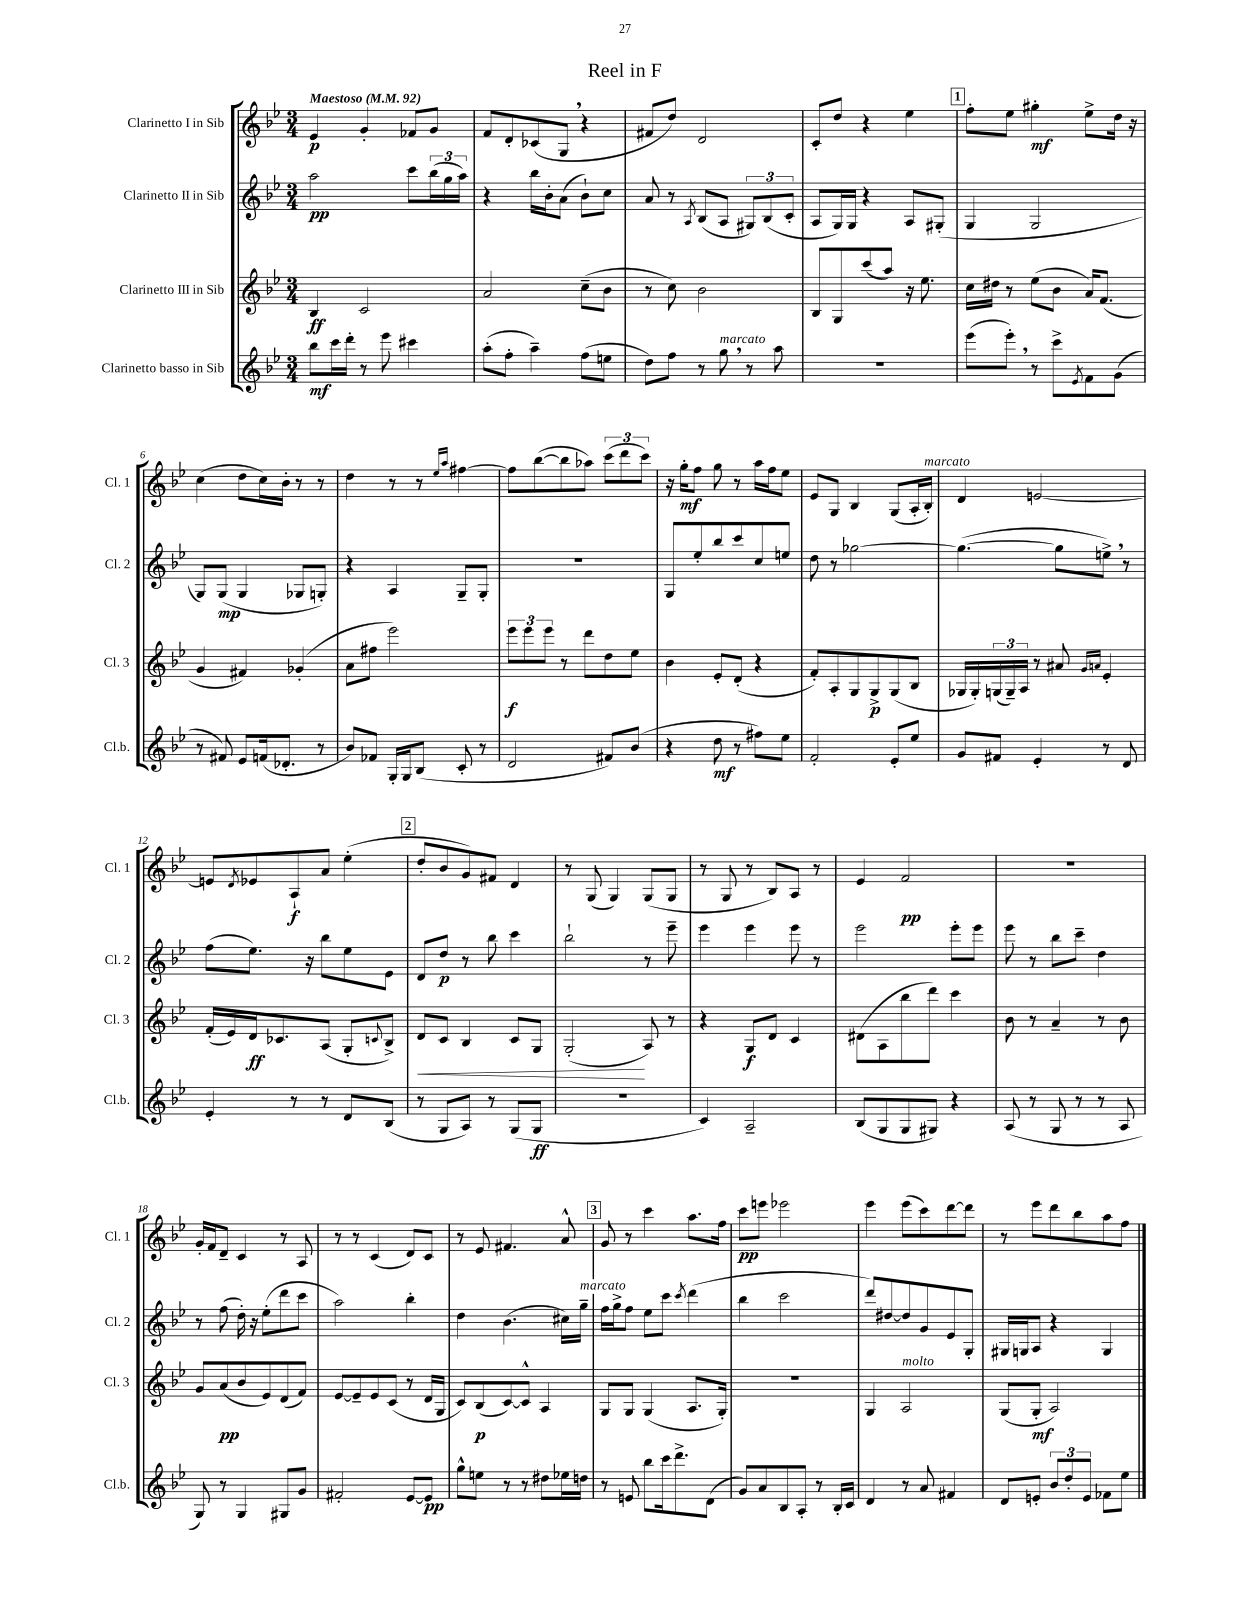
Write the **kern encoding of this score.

**kern	**dynam	**kern	**dynam	**kern	**dynam	**kern	**dynam
*part4	*part4	*part3	*part3	*part2	*part2	*part1	*part1
*staff4	*staff4	*staff3	*staff3	*staff2	*staff2	*staff1	*staff1
*I"Clarinetto basso in Sib	*	*I"Clarinetto III in Sib	*	*I"Clarinetto II in Sib	*	*I"Clarinetto I in Sib	*
*I'Cl.b.	*	*I'Cl. 3	*	*I'Cl. 2	*	*I'Cl. 1	*
*clefG2	*	*clefG2	*	*clefG2	*	*clefG2	*
*k[b-e-]	*	*k[b-e-]	*	*k[b-e-]	*	*k[b-e-]	*
*M3/4	*	*M3/4	*	*M3/4	*	*M3/4	*
*MM92	*	*MM92	*	*MM92	*	*MM92	*
=1	=1	=1	=1	=1	=1	=1	=1
!	!	!	!	!	!	!LO:TX:a:B:t=Maestoso	!
8bb-\L	mf	4B-/	ff	2aa\	pp	4e-/	p
16ccc\L	.	.	.	.	.	.	.
16ddd'\JJ	.	.	.	.	.	.	.
8r	.	2c/	.	.	.	4g'/	.
8eee-\	.	.	.	.	.	.	.
4ccc#X\	.	.	.	8ccc\L	.	8f-X/L	.
.	.	.	.	(24bb-\L	.	8g/J	.
.	.	.	.	24gg\	.	.	.
.	.	.	.	24aa\JJ)	.	.	.
=2	=2	=2	=2	=2	=2	=2	=2
(8aa'\L	.	2a/	.	4r	.	8f/L	.
8ff'\J	.	.	.	.	.	8d'/	.
4aa~\)	.	.	.	16bb-\LL	.	(8c-X/	.
.	.	.	.	16b-'\J	.	.	.
.	.	.	.	(8a\J	.	8G,/J	.
(8ff\L	.	(8cc~\L	.	8b-`\L)	.	4r	.
8een\J	.	8b-\J	.	8cc\J	.	.	.
=3	=3	=3	=3	=3	=3	=3	=3
8dd\L)	.	8r	.	8a/	.	8f#X/L	.
8ff\J	.	8cc\)	.	8r	.	8dd/J)	.
.	.	.	.	8qA/	.	.	.
8r	.	2b-\	.	(8B-/L	.	2d/	.
!LO:TX:a:i:t=marcato	!	!	!	!	!	!	!
8gg,\	.	.	.	8A/J	.	.	.
8r	.	.	.	12G#X/L)	.	.	.
.	.	.	.	(12B-/	.	.	.
8aa\	.	.	.	.	.	.	.
.	.	.	.	12c'/J	.	.	.
=4	=4	=4	=4	=4	=4	=4	=4
2.r	.	8B-/L	.	8A/L	.	8c'/L	.
.	.	8G/	.	16G/L)	.	8dd/J	.
.	.	.	.	16G/JJ	.	.	.
.	.	(8ccc/	.	4r	.	4r	.
.	.	8aa/J)	.	.	.	.	.
.	.	16r	.	8A/L	.	4ee-\	.
.	.	8.ee-\	.	.	.	.	.
.	.	.	.	(8G#X'/J	.	.	.
!!LO:REH:place=s1:t=1
=5	=5	=5	=5	=5	=5	=5	=5
(8eee-\L	.	16cc\LL	.	4G/	.	8ff'\L	.
.	.	16dd#X\JJ	.	.	.	.	.
8eee-',\J)	.	8r	.	.	.	8ee-\J	.
8r	.	(8ee-\L	.	2G/	.	4gg#X'\	mf
8ccc^\L	.	8b-\J	.	.	.	.	.
8qe-/	.	.	.	.	.	.	.
8f\	.	16a/KL)	.	.	.	8ee-^\L	.
.	.	(8.f/J	.	.	.	.	.
(8g\J	.	.	.	.	.	16dd\Jk	.
.	.	.	.	.	.	16r	.
!!LO:LB:g=z
=6	=6	=6	=6	=6	=6	=6	=6
8r	.	4g/	.	8G/L)	.	(4cc\	.
8f#X/)	.	.	.	(8G/J	mp	.	.
8e-/L	.	4f#X/)	.	4G/	.	8dd\L	.
(16fn/k	.	.	.	.	.	16cc\L)	.
8.d-X'/J	.	.	.	.	.	16b-'\JJ	.
.	.	(4g-X'/	.	8G-X/L	.	8r	.
8r	.	.	.	8Gn'/J)	.	8r	.
=7	=7	=7	=7	=7	=7	=7	=7
8b-/L)	.	8a\L	.	4r	.	4dd\	.
8f-X/J	.	8ff#X\J	.	.	.	.	.
16G'/LL	.	2eee-\)	.	4A/	.	8r	.
16G/J	.	.	.	.	.	.	.
(8B-/J	.	.	.	.	.	8r	.
.	.	.	.	.	.	16qqee-/LL	.
.	.	.	.	.	.	16qqaa/JJ	.
8c'/	.	.	.	8G~/L	.	[4ff#X\	.
8r	.	.	.	8G'/J	.	.	.
=8	=8	=8	=8	=8	=8	=8	=8
2d/	.	12eee-\L	f	2.r	.	8ff#\L]	.
.	.	12eee-\	.	.	.	.	.
.	.	.	.	.	.	([8bb-\	.
.	.	12eee-\J	.	.	.	.	.
.	.	8r	.	.	.	8bb-\]	.
.	.	8ddd\L	.	.	.	8aa-X\J)	.
8f#X/L)	.	8dd\	.	.	.	(12ccc\L	.
.	.	.	.	.	.	12ddd\	.
(8b-/J	.	8ee-\J	.	.	.	.	.
.	.	.	.	.	.	12ccc\J)	.
=9	=9	=9	=9	=9	=9	=9	=9
4r	.	4b-\	.	8G/L	.	16r	.
.	.	.	.	.	.	16gg'\KL	mf
.	.	.	.	8ee-'/	.	8ff\J	.
8dd\	mf	8e-'/L	.	8bb-/	.	8gg\	.
8r	.	(8d'/J	.	8ccc/	.	8r	.
8ff#X\L)	.	4r	.	8cc/	.	16aa\LL	.
.	.	.	.	.	.	16ff\J	.
8ee-\J	.	.	.	8een/J	.	8ee-\J	.
=10	=10	=10	=10	=10	=10	=10	=10
2f'/	.	8f'/L)	.	8dd\	.	8e-/L	.
.	.	8A'/	.	8r	.	8G/J	.
.	.	8G/	.	[2gg-X\	.	4B-/	.
.	.	8G^/	p	.	.	.	.
8e-'/L	.	(8G/	.	.	.	(8G/L	.
8ee-/J	.	8B-/J	.	.	.	16A'/L	.
!	!	!	!	!	!	!LO:TX:a:i:t=marcato	!
.	.	.	.	.	.	16B-'/JJ)	.
=11	=11	=11	=11	=11	=11	=11	=11
8g/L	.	16G-X/LL	.	(4.gg-\_	.	4d/	.
.	.	16G-'/)	.	.	.	.	.
8f#X/J	.	(24Gn/	.	.	.	.	.
.	.	24G~/)	.	.	.	.	.
.	.	24A/JJ	.	.	.	.	.
4e-'/	.	8r	.	.	.	[2en/	.
.	.	8a#X/	.	8gg-\L]	.	.	.
.	.	16qqg/LL	.	.	.	.	.
.	.	16qqan/JJ	.	.	.	.	.
8r	.	4e-'/	.	8een^,\J)	.	.	.
8d/	.	.	.	8r	.	.	.
!!LO:LB:g=z
=12	=12	=12	=12	=12	=12	=12	=12
4e-'/	.	(16f'/LL	.	(8ff\L	.	8en/L]	.
.	.	16e-/)	.	.	.	.	.
.	.	.	.	.	.	8qd/	.
.	.	16d/J	ff	8.ee-\J)	.	8e-X/	.
.	.	8.c-X/	.	.	.	.	.
8r	.	.	.	.	.	8A`/	f
.	.	.	.	16r	.	.	.
8r	.	(8A/J	.	8bb-\L	.	8a/J	.
8d/L	.	8G'/L	.	8ee-\	.	(4ee-'\	.
.	.	8qqcn/	.	.	.	.	.
(8B-/J	.	8B-^/J)	.	8e-\J	.	.	.
!!LO:REH:place=s1:t=2
=13	=13	=13	=13	=13	=13	=13	=13
!	!	!	!LO:HP:b	!	!	!	!
8r	.	8d/L	<	8d/L	.	8dd'/L	.
8G/L	.	8c/J	.	8dd/J	p	8b-/	.
8A/J)	.	4B-/	.	8r	.	8g/)	.
8r	.	.	.	8bb-\	.	8f#X/J	.
(8G/L	.	8c/L	.	4ccc\	.	4d/	.
8G/J	ff	8G/J	.	.	.	.	.
=14	=14	=14	=14	=14	=14	=14	=14
2.r	.	(2G'/	.	2bb-`\	.	8r	.
.	.	.	.	.	.	(8G/	.
.	.	.	.	.	.	4G/)	.
.	.	8A/)	[	8r	.	(8G/L	.
.	.	8r	.	8eee-~\	.	8G/J	.
=15	=15	=15	=15	=15	=15	=15	=15
4c/)	.	4r	.	4eee-\	.	8r	.
.	.	.	.	.	.	8G/	.
2A~/	.	8G/L	f	4eee-\	.	8r	.
.	.	8d/J	.	.	.	8B-/L)	.
.	.	4c/	.	8eee-\	.	8A/J	.
.	.	.	.	8r	.	8r	.
=16	=16	=16	=16	=16	=16	=16	=16
(8B-/L	.	(8d#X\L	.	2eee-\	.	4e-/	.
8G/	.	8A\	.	.	.	.	.
8G/	.	8bb-\	.	.	.	2f/	pp
8G#X/J)	.	8ddd\J)	.	.	.	.	.
4r	.	4ccc\	.	8eee-'\L	.	.	.
.	.	.	.	8eee-\J	.	.	.
=17	=17	=17	=17	=17	=17	=17	=17
(8A/	.	8b-\	.	8eee-\	.	2.r	.
8r	.	8r	.	8r	.	.	.
8G/	.	4a~/	.	8bb-\L	.	.	.
8r	.	.	.	8ccc~\J	.	.	.
8r	.	8r	.	4dd\	.	.	.
8A/	.	8b-\	.	.	.	.	.
!!LO:LB:g=z
=18	=18	=18	=18	=18	=18	=18	=18
8G/)	.	8g/L	.	8r	.	16g'/LL	.
.	.	.	.	.	.	16f/J	.
8r	.	(8a/	pp	(8ff\	.	8d~/J	.
4G/	.	8b-/	.	16dd'\)	.	4c/	.
.	.	.	.	16r	.	.	.
.	.	8e-/)	.	(8ee-'\L	.	.	.
8G#X/L	.	(8d/	.	8ddd\	.	8r	.
8g/J	.	8f/J)	.	8ccc\J	.	8A/	.
=19	=19	=19	=19	=19	=19	=19	=19
2f#X'/	.	[8e-/L	.	2aa\)	.	8r	.
.	.	8e-~/]	.	.	.	8r	.
.	.	8e-/	.	.	.	(4c/	.
.	.	(8c/J	.	.	.	.	.
[8e-/L	.	8r	.	4bb-'\	.	8d/L)	.
8e-/J]	pp	16d/LL	.	.	.	8c/J	.
.	.	16G/JJ	.	.	.	.	.
=20	=20	=20	=20	=20	=20	=20	=20
8gg^^\L	.	8c/L)	.	4dd\	.	8r	.
8een\J	.	(8B-/	p	.	.	8e-/	.
8r	.	[8c/)	.	(4.b-\	.	4.f#X/	.
8r	.	8c^^/J]	.	.	.	.	.
8dd#X\L	.	4A/	.	.	.	.	.
16ee-X\L	.	.	.	16cc#X\LL)	.	8a^^/	.
!	!	!	!	!LO:TX:a:i:t=marcato	!	!	!
16ddn\JJ	.	.	.	16gg~\JJ	.	.	.
!!LO:REH:place=s1:t=3
=21	=21	=21	=21	=21	=21	=21	=21
8r	.	8G/L	.	16ff\LL	.	8g/	.
.	.	.	.	16gg^\J	.	.	.
8en/	.	8G/J	.	8ff\J	.	8r	.
8bb-\L	.	(4G/	.	8ee-\L	.	4ccc\	.
16ccc\k	.	.	.	8ccc\J	.	.	.
8.ddd^\	.	.	.	.	.	.	.
.	.	.	.	8qccc/	.	.	.
.	.	8.A/L	.	(4ddd\	.	8.aa\L	.
(8d\J	.	.	.	.	.	.	.
.	.	16G'/Jk)	.	.	.	16ff\Jk	.
=22	=22	=22	=22	=22	=22	=22	=22
8g/L)	.	2.r	.	4bb-\	.	8ccc\L	pp
8a/	.	.	.	.	.	8eeen\J	.
8B-/	.	.	.	2ccc\	.	2eee-X\	.
8A'/J	.	.	.	.	.	.	.
8r	.	.	.	.	.	.	.
16B-'/LL	.	.	.	.	.	.	.
16c/JJ	.	.	.	.	.	.	.
=23	=23	=23	=23	=23	=23	=23	=23
4d/	.	4G/	.	8ddd/L)	.	4eee-\	.
.	.	.	.	[8dd#X/	.	.	.
!	!	!LO:TX:a:i:t=molto	!	!	!	!	!
8r	.	2A/	.	8dd#/]	.	(8eee-\L	.
8a/	.	.	.	8g/	.	8ccc\)	.
4f#X/	.	.	.	8e-/	.	[8ddd\	.
.	.	.	.	8G'/J	.	8ddd\J]	.
=24	=24	=24	=24	=24	=24	=24	=24
8d/L	.	(8G/L	.	16G#X/LL	.	8r	.
.	.	.	.	16Gn/J	.	.	.
8en'/J	.	8G'/J	mf	8A/J	.	8eee-\L	.
12b-/L	.	2A/)	.	4r	.	8ddd\	.
12dd'/	.	.	.	.	.	.	.
.	.	.	.	.	.	8bb-\	.
12e/J	.	.	.	.	.	.	.
8f-X\L	.	.	.	4G/	.	8aa\	.
8ee-\J	.	.	.	.	.	8ff\J	.
==	==	==	==	==	==	==	==
*-	*-	*-	*-	*-	*-	*-	*-
